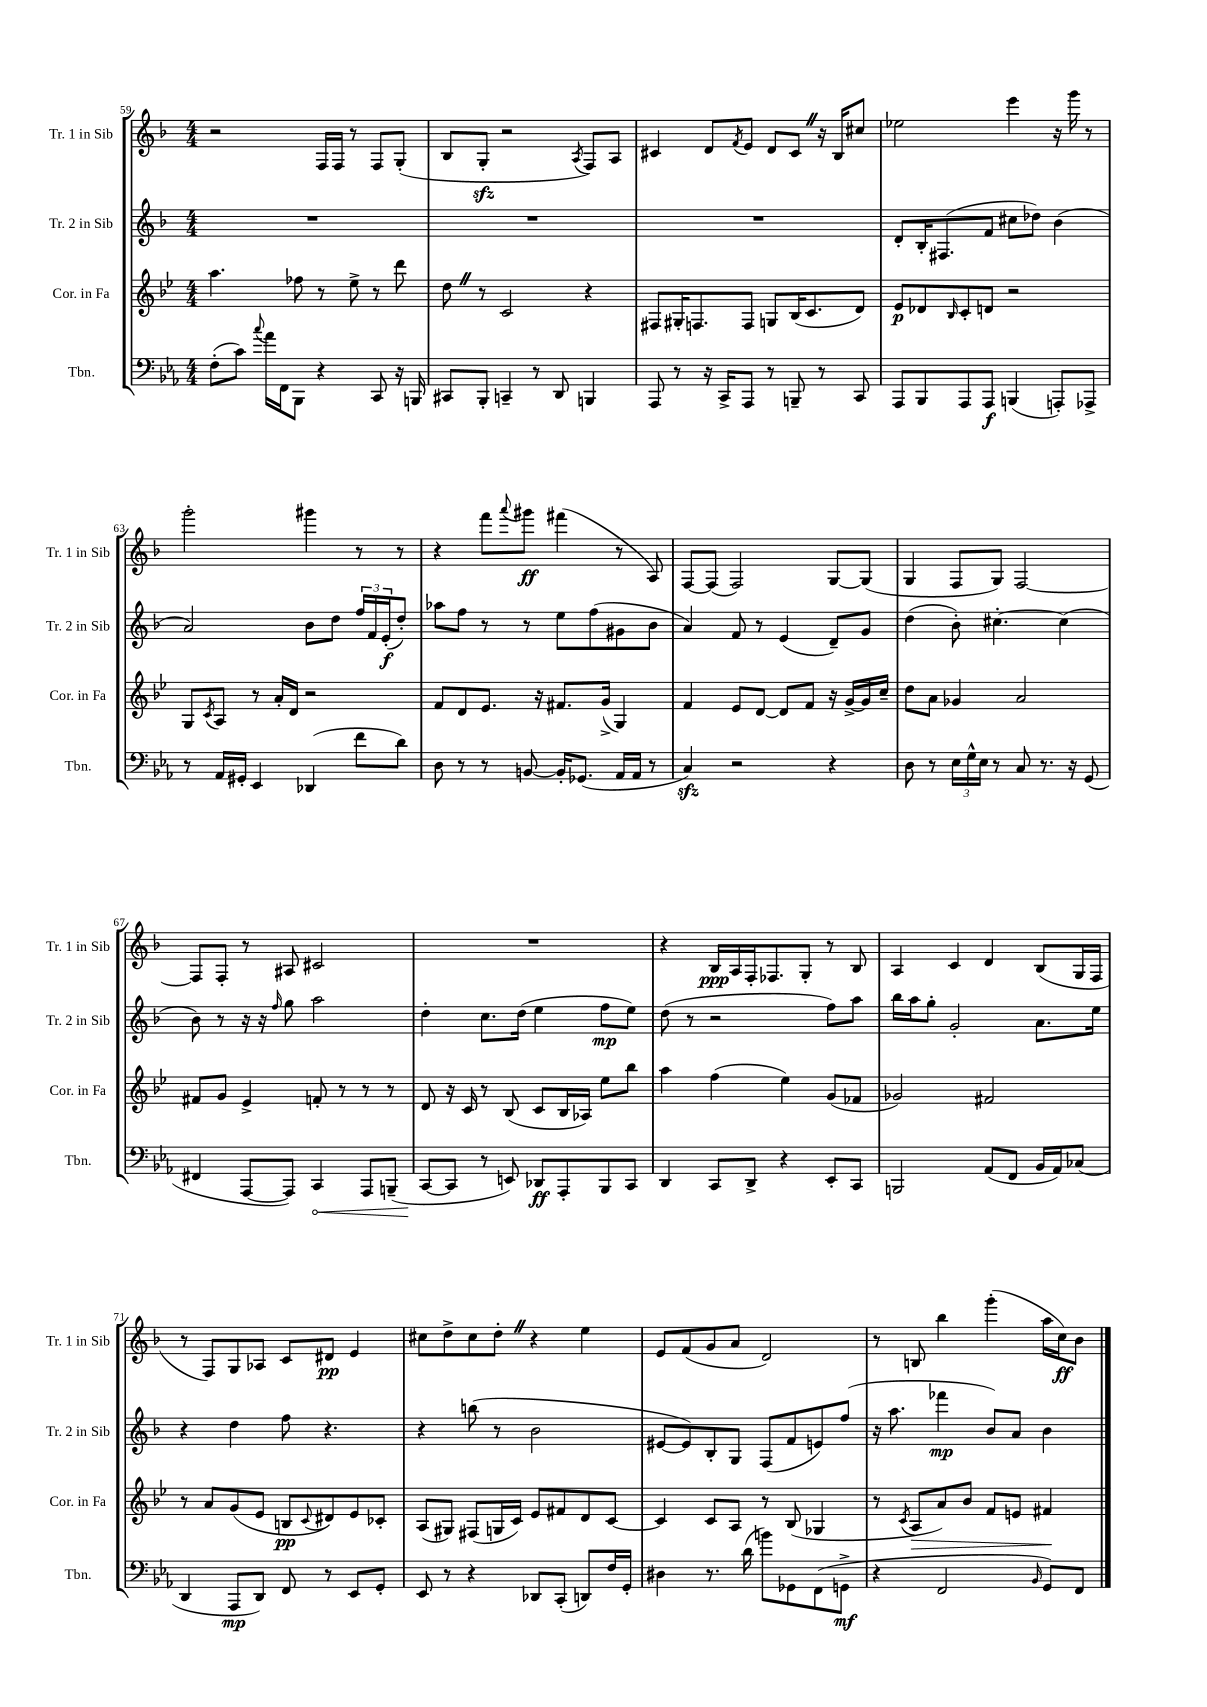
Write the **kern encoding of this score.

**kern	**kern	**kern	**kern
*staff4	*staff3	*staff2	*staff1
*clefF4	*clefG2	*clefG2	*clefG2
*k[b-e-a-]	*k[b-e-]	*k[b-]	*k[b-]
*M4/4	*M4/4	*M4/4	*M4/4
(8F'	4.aa	1r	2r
8c)	.	.	.
8qqcc	.	.	.
16a-	.	.	.
16FF	.	.	.
8BBB-	8ff-	.	.
4r	8r	.	16F
.	.	.	16F
.	8ee-^	.	8r
8CC	8r	.	8F
16r	8ddd	.	(8G'
16BBB	.	.	.
=	=	=	=
8CC#	8dd	1r	8B-
8BBB-'	8r	.	8G'
4CC~	2c	.	2r
8r	.	.	.
8DD	.	.	.
.	.	.	8qA
4BBB	4r	.	8F)
.	.	.	8A
=	=	=	=
8AAA-	8F#	1r	4c#
8r	16G#'	.	.
.	8.F	.	.
16r	.	.	8d
16CC^	.	.	.
.	.	.	8qf
8AAA-	8F	.	8e
8r	8G	.	8d
8BBB~	(16B-	.	8c#
.	8.c	.	.
8r	.	.	16r
.	.	.	16B-
8CC	8d)	.	8cc#
=	=	=	=
8AAA-	8e-	8d'	2ee-
8BBB-	8d-	16B-'	.
.	.	(8.F#	.
.	16qqB-	.	.
8AAA-	8c'	.	.
8AAA-	8d	8f	.
(4BBB	2r	8cc#	4eee
.	.	8dd-)	.
8AAA')	.	(4b-	16r
.	.	.	16ggg
8AAA-^	.	.	8r
=	=	=	=
8r	8G	2a)	2ggg'
.	8qc	.	.
16AA-	8A	.	.
16GG#'	.	.	.
4EE-	8r	.	.
.	16a'	.	.
.	16d	.	.
(4DD-	2r	8b-	4ggg#
.	.	8dd	.
8f	.	24ff	8r
.	.	24f	.
.	.	(24e'	.
8d)	.	8dd')	8r
=	=	=	=
8D	8f	8aa-	4r
8r	8d	8ff	.
8r	8.e-	8r	8fff
.	.	.	8qqaaa
[8BB	.	8r	8ggg#
.	16r	.	.
16BB']	8.f#	8ee	(4fff#
(8.GG-	.	.	.
.	.	(8ff	.
.	(16g^	.	.
16AA-	4G)	8g#	8r
16AA-	.	.	.
8r	.	8b-	8A)
=	=	=	=
4C)	4f	4a)	[8F
.	.	.	(8F]
2r	8e-	8f	2F)
.	[8d	8r	.
.	8d]	(4e	.
.	8f	.	.
4r	16r	8d~)	[8G
.	[16g^	.	.
.	16g]	8g	(8G]
.	16cc~	.	.
=	=	=	=
8D	8dd	(4dd	4G
8r	8a	.	.
24E-	4g-	8b-')	8F
24G^^	.	.	.
24E-	.	.	.
8r	.	[4.cc#'	8G)
8C	2a	.	[2F
8.r	.	.	.
.	.	(4cc#]	.
16r	.	.	.
(8GG	.	.	.
=	=	=	=
4FF#	8f#	8b-)	8F]
.	8g	8r	8F'
[8AAA-	4e-^	16r	8r
.	.	16r	.
.	.	16qqff	.
8AAA-])	.	8gg	8A#
4CC	8f'	2aa	2c#
.	8r	.	.
8AAA-	8r	.	.
(8BBB~	8r	.	.
=	=	=	=
[8CC	8d	4dd'	1r
8CC]	16r	.	.
.	16c	.	.
8r	8r	8.cc	.
8EE)	(8B-	.	.
.	.	(16dd	.
8DD-	8c	4ee	.
8AAA-'	16B-	.	.
.	16A-)	.	.
8BBB-	8ee-	8ff	.
8CC	8bb-	8ee)	.
=	=	=	=
4DD	4aa	(8dd	4r
.	.	8r	.
8CC	(4ff	2r	16B-
.	.	.	16A
8DD^	.	.	16F'
.	.	.	8.F-
4r	4ee-)	.	.
.	.	.	8G'
8EE-'	(8g	8ff)	8r
8CC	8f-	8aa	8B-
=	=	=	=
2BBB	2g-)	16bb-	4A
.	.	16aa	.
.	.	8gg'	.
.	.	2g'	4c
(8AA-	2f#	.	4d
8FF	.	.	.
16BB-	.	8.a	(8B-
16AA-)	.	.	.
(8C-	.	.	16G
.	.	16ee	16F
=	=	=	=
4DD	8r	4r	8r
.	8a	.	8F)
8AAA-	(8g	4dd	8G
8DD)	8e-	.	8A-
8FF	8B	8ff	8c
.	8qqc	.	.
8r	8d#)	4.r	8d#
8EE-	8e-	.	4e
8GG'	8c-'	.	.
=	=	=	=
8EE-	(8A	4r	8cc#
8r	8G#)	.	8dd^
4r	(8F#	(8bb	8cc#
.	16G	8r	8dd'
.	16c)	.	.
8DD-	8e-	2b-	4r
(8CC'	8f#	.	.
8DD)	8d	.	4ee
16F	[8c	.	.
16GG'	.	.	.
=	=	=	=
4D#	4c]	[8e#	8e
.	.	8e#])	(8f
8.r	8c	8B-'	8g
.	8A	8G	8a
(16d	.	.	.
8b)	8r	(8F	2d)
8GG-	(8B-	8f	.
(8FF	4G-	8e)	.
8GG^	.	(8ff	.
=	=	=	=
4r	8r	16r	8r
.	.	8.aa	.
.	8qc	.	.
.	8A	.	8B
2FF	8a)	4fff-	4bb-
.	8b-	.	.
.	8f	8b-)	(4ggg'
.	8e	8a	.
16qqBB-	.	.	.
8GG)	4f#	4b-	16aa
.	.	.	16cc)
8FF	.	.	8b-
==	==	==	==
*-	*-	*-	*-
